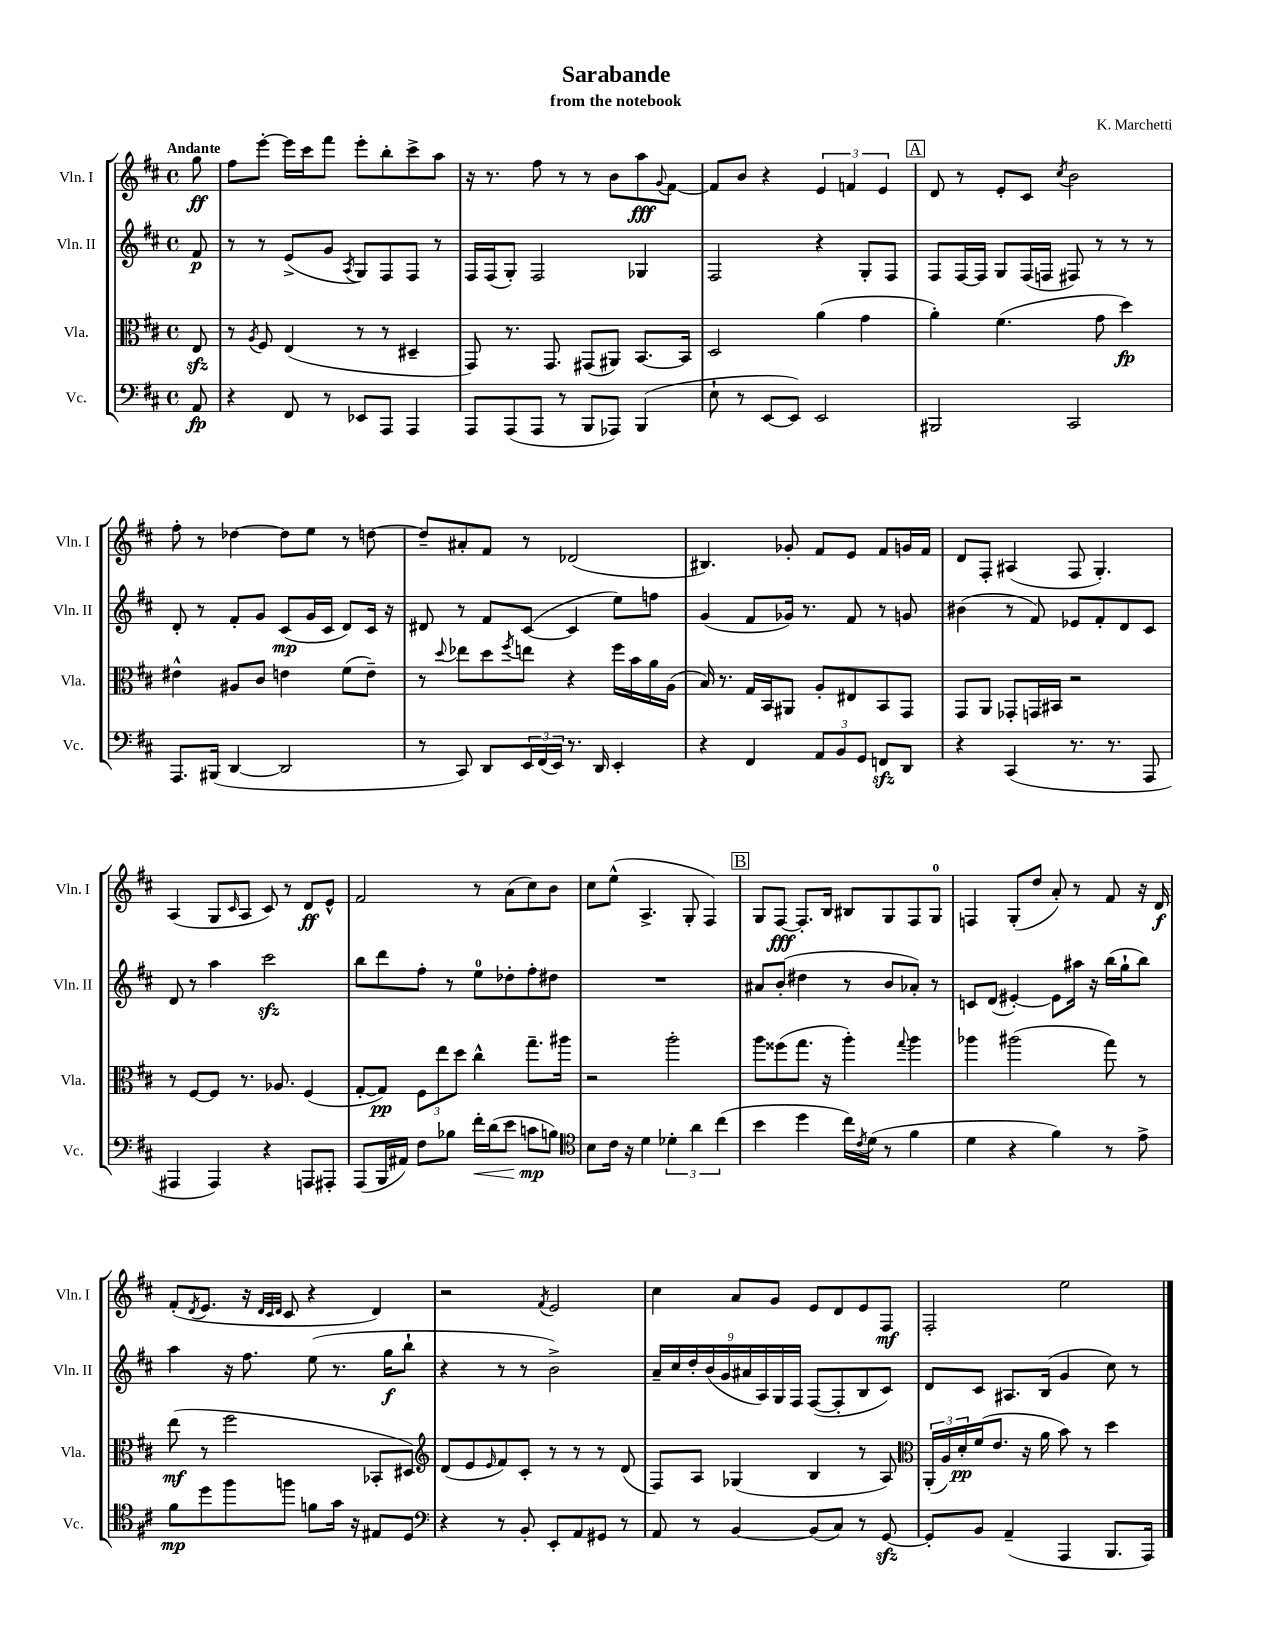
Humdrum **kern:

**kern	**kern	**kern	**kern
*staff4	*staff3	*staff2	*staff1
*clefF4	*clefC3	*clefG2	*clefG2
*k[f#c#]	*k[f#c#]	*k[f#c#]	*k[f#c#]
*M4/4	*M4/4	*M4/4	*M4/4
*met(c)	*met(c)	*met(c)	*met(c)
8AA	8E	8f#	8gg
=	=	=	=
4r	8r	8r	8ff#
.	8qA	.	.
.	8F#	8r	[8eee'
8FF#	(4E	(8e^	16eee]
.	.	.	16ccc#
8r	.	8g	8fff#
.	.	8qA	.
8EE-	8r	8G)	8eee'
8AAA	8r	8F#	8bb'
4AAA	4D#~	8F#	8ccc#^
.	.	8r	8aa
=	=	=	=
8AAA	8GG)	16F#	16r
.	.	(16F#	8.r
(8AAA	8.r	8G')	.
8AAA	.	2F#	8ff#
.	8.GG	.	.
8r	.	.	8r
8BBB	(8GG#	.	8r
8AAA-)	8AA#)	.	8b
(4BBB	[8.BB	4G-	8aa
.	.	.	8qqg
.	.	.	[8f#
.	16BB]	.	.
=	=	=	=
8E`	2D	2F#	8f#]
8r	.	.	8b
[8EE	.	.	4r
8EE])	.	.	.
2EE	(4a	4r	6e
.	.	.	6f
.	4g	8G'	.
.	.	.	6e
.	.	8F#	.
=	=	=	=
2BBB#	4a')	8F#	8d
.	.	[16F#	8r
.	.	16F#]	.
.	(4.f#	8G	8e'
.	.	(16F#	8c#
.	.	16F	.
.	.	.	8qcc#
2CC#	.	8F#)	2b
.	8g	8r	.
.	4dd)	8r	.
.	.	8r	.
=	=	=	=
8.AAA	4e#^^	8d'	8ff#'
.	.	8r	8r
(16BBB#	.	.	.
[4DD	8A#	8f#'	[4dd-
.	8c#	8g	.
2DD]	4e	(8c#	8dd-]
.	.	16g	8ee
.	.	16c#	.
.	(8f#	8d)	8r
.	8e~)	16c#	[8dd
.	.	16r	.
=	=	=	=
8r	8r	8d#	8dd~]
.	8qqdd	.	.
8CC#)	8ee-	8r	8a#'
8DD	8dd	8f#	8f#
.	8qff#	.	.
24EE	8ee	([8c#	8r
(24FF#	.	.	.
24EE)	.	.	.
8.r	4r	4c#]	(2d-
16DD	.	.	.
4EE'	16ff#	8ee)	.
.	16b	.	.
.	16a	8ff	.
.	(16A	.	.
=	=	=	=
4r	16B)	(4g	4.B#)
.	8.r	.	.
4FF#	16G	8f#	.
.	16BB	.	.
.	8AA#	16g-)	8g-'
.	.	8.r	.
12AA	8A'	.	8f#
12BB	.	.	.
.	8E#	8f#	8e
12GG	.	.	.
8FF	8BB	8r	8f#
8DD	8GG	8g	16g
.	.	.	16f#
=	=	=	=
4r	8GG	(4b#	8d
.	8AA	.	8F#'
(4CC#	8GG-'	8r	(4A#
.	16GG	8f#)	.
.	16BB#	.	.
8.r	2r	8e-	8F#
.	.	8f#'	4.G')
8.r	.	.	.
.	.	8d	.
8AAA	.	8c#	.
=	=	=	=
4AAA#	8r	8d	(4A
.	[8F#	8r	.
4AAA#)	8F#]	4aa	8G
.	.	.	16qqc#
.	8.r	.	8A
4r	.	2ccc#	8c#)
.	8.A-	.	.
.	.	.	8r
8AAA	(4F#	.	8d
8AAA#'	.	.	8e^^
=	=	=	=
(8AAA	[8G'	8bb	2f#
16BBB	8G])	8ddd	.
16AA#)	.	.	.
8F#	12F#	8ff#'	.
.	12ee	.	.
8B-	.	8r	.
.	12dd	.	.
16f#'	4cc#^^	8ee	8r
(16d	.	.	.
8e	.	8dd-'	(8a
8c	8.gg~	8ff#'	8cc#)
8B)	.	8dd#	8b
.	16aa#	.	.
=	=	=	=
*clefC4	*	*	*
8B	2r	1r	8cc#
16c#	.	.	(8ee^^
16r	.	.	.
4d	.	.	4.A^
6d-'	2aa'	.	.
.	.	.	8G'
6a	.	.	.
.	.	.	4F#)
(6cc#	.	.	.
=	=	=	=
4b	8aa	8a#	8G
.	(8ff##	(8b'	[8F#
4dd	8.gg	4dd#	8.F#']
.	16r	.	16B
16cc#)	4aa')	8r	8B#
8qc#	.	.	.
(16d	.	.	.
8r	.	8b	8G
.	8qqgg	.	.
4f#	4aa	8a-')	8F#
.	.	8r	8G
=	=	=	=
4d	4aa-	8c	4F
.	.	(8d	.
4r	(2aa#	[4e#')	(8G'
.	.	.	8dd
4f#)	.	8e#]	8a')
.	.	16aa#	8r
.	.	16r	.
8r	8gg)	(16bb	8f#
.	.	16gg`	.
8e^	8r	8bb)	16r
.	.	.	16d
=	=	=	=
8f#	(8ee	4aa	(8f#'
.	.	.	8qd
8dd	8r	.	8.e
8ff#	2ff#	16r	.
.	.	8.ff#	16r
.	.	.	32qqd
.	.	.	32qqc#
.	.	.	32qqd
8ff	.	.	8c#
8f	.	(8ee	4r
16g	.	8.r	.
16r	.	.	.
8E#	8BB-'	.	4d)
.	.	16gg	.
8D	8D#)	8bb`	.
=	=	=	=
*clefF4	*clefG2	*	*
4r	(8d	4r	2r
.	8e	.	.
.	16qqe	.	.
8r	8f#)	8r	.
8BB'	8c#'	8r	.
.	.	.	8qf#
8EE'	8r	2b^)	2e
8AA	8r	.	.
8GG#	8r	.	.
8r	(8d	.	.
=	=	=	=
8AA	8F#)	18a~	4cc#
.	.	18cc#	.
.	.	18dd'	.
8r	8A	.	.
.	.	(18b	.
.	.	18g	.
[4BB	(4G-	.	8a
.	.	18a#	.
.	.	18A)	.
.	.	.	8g
.	.	18G	.
.	.	18F#	.
(8BB]	4B	([8F#	8e
8C#)	.	8F#']	8d
8r	8r	8B	8e
[8GG	8A)	8c#)	8F#
=	=	=	=
*	*clefC3	*	*
8GG']	(24AA'	8d	2F#'
.	24A)	.	.
.	24d'	.	.
8BB	(16f#	8c#	.
.	8.e	.	.
(4AA~	.	8.A#	.
.	16r	.	.
.	16a	(16B	.
4AAA	8b)	4g	2ee
.	8r	.	.
8.BBB	4dd	8cc#)	.
.	.	8r	.
16AAA)	.	.	.
==	==	==	==
*-	*-	*-	*-
